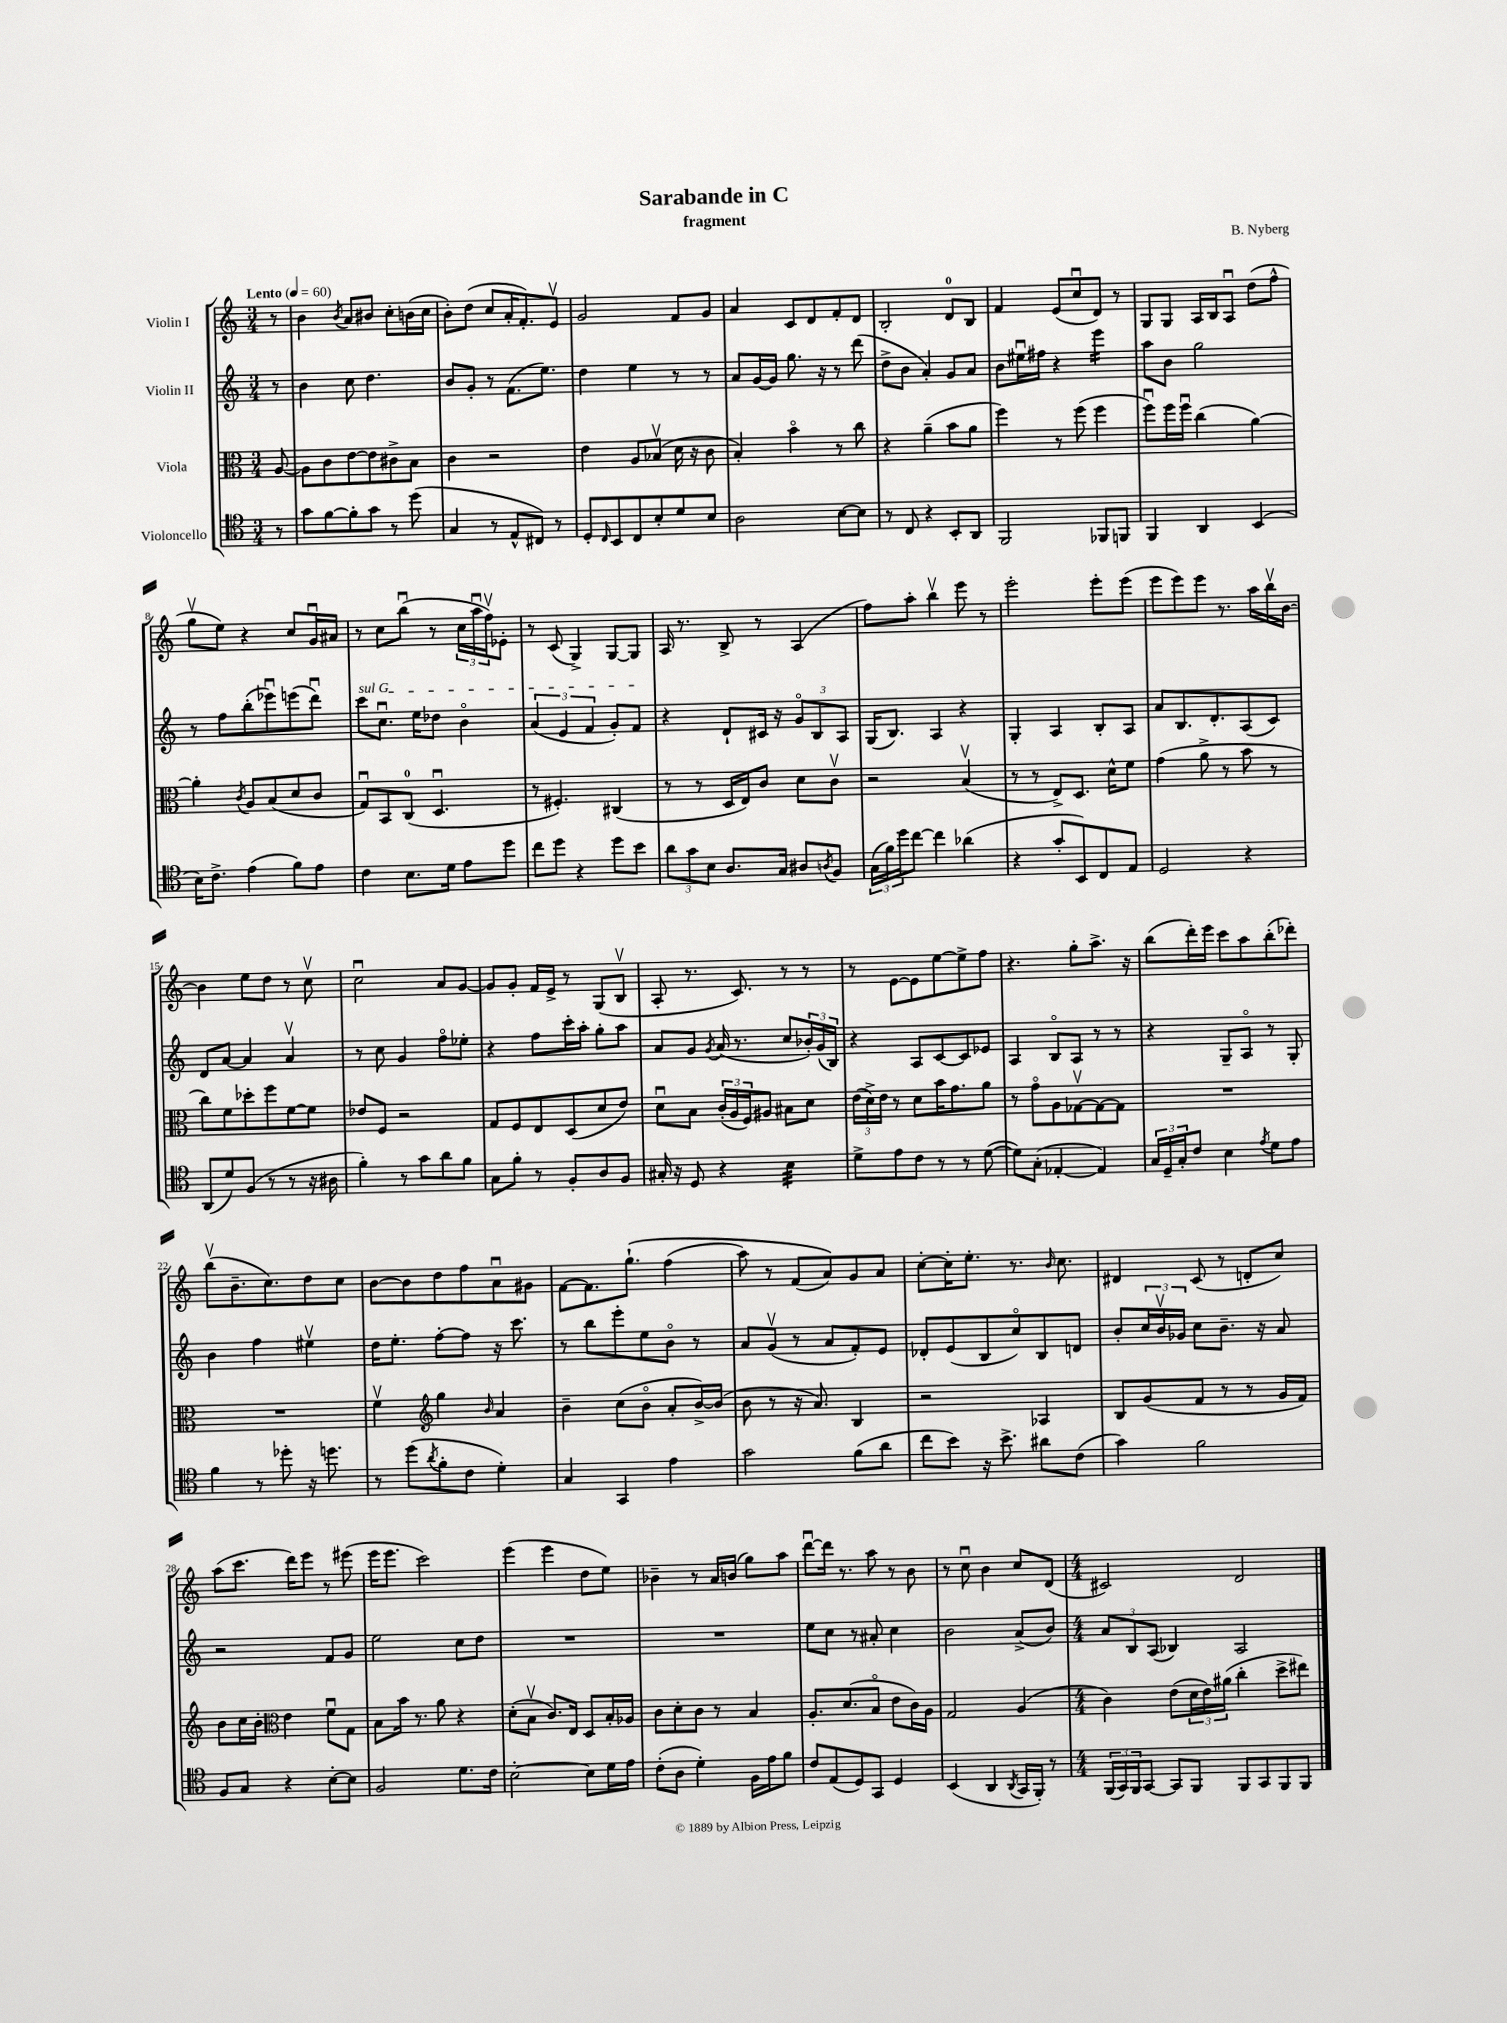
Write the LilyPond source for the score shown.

\header { title = "Sarabande in C" composer = "B. Nyberg" subtitle = "fragment" }
<<
\new StaffGroup <<
\new Staff = "s0" \with { instrumentName = "Violin I" } {
    \clef treble \key c \major \numericTimeSignature \time 3/4 \partial 8 \tempo "Lento" 4 = 60
    r8 |
    b'4 \acciaccatura { b'8 } a'8 bis'8 c''8-. b'16( c''16 |
    b'8-.) d''8( c''8 a'16-. f'8.-.) e'8\upbow |
    g'2 f'8 g'8 |
    a'4 c'8 d'8 f'8-. d'8 |
    b2-. d'8-0 b8 |
    f'4 e'8( c''8\downbow d'8) r8 |
    g8 g8 a16 b16 a8\downbow d''8( f''8-^ |
    g''8\upbow e''8) r4 c''8 g'16\downbow ais'16 |
    r8 c''8 b''8\downbow( r8 \tuplet 3/2 { c''16 a''16\downbow f''16\upbow) } ees'8-. |
    r8 c'8( g4->) g8~ g8 |
    a16 r8. b8-> r8 a4( |
    f''8) a''8-. b''4\upbow e'''8 r8 |
    e'''2-. e'''8-. e'''8( |
    e'''8 e'''8) e'''8 r8. a''16 b''16\upbow b'16~ |
    b'4 e''8 d''8 r8 c''8\upbow |
    c''2\downbow a'8 g'8~ |
    g'8 g'8-. f'16 e'16-> r8 g8( b8\upbow |
    a8-. r8. c'8.) r8 r8 |
    r8 e'8~ e'8 e''8~ e''8-> f''8 |
    r4. g''8-. a''8.-> r16 |
    b''8( d'''16-.) e'''16 c'''8 a''8 b''8-.( des'''8-.) |
    b''8\upbow( b'8.-- c''8.) d''8 c''8 |
    b'8~ b'8 d''8 f''8 a'8\downbow gis'8 |
    f'8~ f'8. g''8.-!\( f''4( |
    a''8) r8 f'8( a'8)\) g'8 a'8 |
    c''8~-. c''16-. e''8.-. r8. \grace { b'16 } c''8. |
    dis'4 c'8( r8 d'8-. c''8) |
    a''8( c'''8. d'''16) e'''8 r8 eis'''8( |
    e'''16 e'''8. c'''2) |
    e'''4( e'''4 d''8 e''8) |
    bes'4-- r8 a'16 b'16( g''8) a''8 |
    d'''8~\downbow d'''16 r8. a''8 r8 b'8 |
    r8 c''8\downbow b'4 c''8 d'8( |
    \numericTimeSignature \time 4/4 cis'2) d'2 \bar "|." |
}
\new Staff = "s1" \with { instrumentName = "Violin II" } {
    \clef treble \key c \major \numericTimeSignature \time 3/4 \partial 8
    r8 |
    b'4 c''8 d''4. |
    b'8 g'8-. r8 f'8.( e''8.) |
    d''4 e''4 r8 r8 |
    a'8 g'16~ g'16 g''8. r16 r8 d'''8( |
    d''8-> b'8 a'4-.) g'8 a'8 |
    b'8 eis''16\downbow fis''16 r4 e'''4:16 |
    a''8 b'8 g''2 |
    r8 f''8 b''8-.( ees'''8\downbow) e'''8( d'''8\downbow) |
    \once \override TextSpanner.bound-details.left.text = \markup { \italic "sul G" } c'''8\startTextSpan c''8.\downbow e''16 des''8 b'4\flageolet |
    \tuplet 3/2 { a'4( e'4 f'4 } g'8-.) f'8\stopTextSpan |
    r4 d'8-! cis'16 r16 \tuplet 3/2 { g'8\flageolet b8 a8 } |
    g16( b8.) a4 r4 |
    g4-. a4 b8-. a8 |
    a'8 b8. d'8.-. a8( c'8) |
    d'8 a'8~ a'4 a'4\upbow |
    r8 c''8 g'4 f''8\flageolet ees''8-. |
    r4 f''8 c'''16-. a''16-. g''8-. a''8 |
    a'8 g'8 \acciaccatura { g'8 } a'16( r8. c''8 \tuplet 3/2 { bes'16-.) g'16( b16) } |
    r4 a8 c'8~ c'8 ees'8 |
    a4 b8\flageolet a8 r8 r8 |
    r4 g8-- a8\flageolet r8 g8-. |
    b'4 f''4 eis''4\upbow |
    d''16 e''8.-. f''8~-. f''8 r16 c'''8. |
    r8 b''8 e'''8-. e''8 b'8\flageolet r8 |
    a'8 g'8\upbow( r8 a'8 f'8-.) e'8 |
    des'8-. e'8( b8 c''8\flageolet) b8 d'8 |
    b'8-. \tuplet 3/2 { c''16 b'16\upbow ges'16 } c''8 b'8.-- r16 a'8 |
    r2 f'8 g'8 |
    e''2 c''8 d''8 |
    R2. |
    R2. |
    e''8 c''8 r8 ais'8-. c''4 |
    b'2 a'8->( b'8) |
    \numericTimeSignature \time 4/4 \tuplet 3/2 { a'8 b8 a8( } bes4) a2 \bar "|." |
}
\new Staff = "s2" \with { instrumentName = "Viola" } {
    \clef alto \key c \major \numericTimeSignature \time 3/4 \partial 8
    a8~ |
    a8 c'8 e'8~ e'8 cis'8-> b8 |
    c'4 r2 |
    e'4 a8 bes8\upbow( d'16 r16 c'8 |
    b4-.) b'4\flageolet r8 c''8 |
    r4 a'4--( b'8 a'8 |
    f''4) r8 f''8( f''4 |
    f''8\downbow) f''16 f''16\downbow c''4( a'4~) |
    a'4-. \acciaccatura { c'8 } a8 b8( d'8 c'8 |
    g8\downbow) b,8 c8-0( d4.\downbow |
    r8 fis4.-.) cis4( |
    r8 r8 d16 e16) c'8 d'8 c'8\upbow |
    r2 b4\upbow( |
    r8 r8 e8->) d8. d'16-^ f'8 |
    g'4( a'8-> r8 b'8 r8 |
    c''8) f'8 des''8-. f''8 f'8~ f'8 |
    ees'8 f8 r2 |
    g8 f8 e8 d8( d'8 e'8) |
    d'8\downbow b8 \tuplet 3/2 { c'16-.( a16 f16) } ais8 bis8 d'8 |
    \tuplet 3/2 { e'16( d'16->) e'16 } r8 d'8 b'16 g'8. a'8 |
    r8 g'8\flageolet a8 ges8~\upbow ges8~ ges8 |
    R2. |
    R2. |
    f'4\upbow \clef treble g''4 \grace { b'16 } a'4 |
    b'4-- c''8( b'8\flageolet a'8-. b'16~->) b'16( |
    b'8 r8 r16 a'8.) b4 |
    r2 aes4 |
    b8 g'8( f'8 r8 r8 g'16 f'16) |
    b'8 c''16 b'16-. \clef alto e'4 f'8\downbow g8 |
    b8 b'16 r8. a'8 r4 |
    d'8-.( b8\upbow c'8.) e16 d8 b16-. aes16 |
    c'8 d'8-. c'8 r8 b4 |
    a8.-. d'8.( b8\flageolet e'8 c'16) a16 |
    g2 a4( |
    \numericTimeSignature \time 4/4 c'4) e'8( \tuplet 3/2 { d'16 e'16) ais'16( } c''4-. d''8-> eis''8) \bar "|." |
}
\new Staff = "s3" \with { instrumentName = "Violoncello" } {
    \clef tenor \key c \major \numericTimeSignature \time 3/4 \partial 8
    r8 |
    g'8 f'8~ f'8-. g'8 r8 d''8( |
    g4 r8 e8-^ cis8) r8 |
    d8-. \grace { c16 } b,8 c8 b8-. d'8 b8 |
    a2 b8~ b8 |
    r8 c8 r4 b,8-. a,8 |
    f,2 fes,8 f,8 |
    f,4 a,4 b,4( |
    b16) c'8.-> e'4( f'8) e'8 |
    c'4 b8. d'16 e'8 d''8 |
    c''8 d''8 r4 d''8 b'8 |
    \tuplet 3/2 { a'8 g'8 b8 } a8. g16 ais8 \acciaccatura { a8 } f8 |
    \tuplet 3/2 { g16( f'16) d''16 } c''8~ c''4 aes'4( |
    r4 g'8-. b,8) c8 e8 |
    d2 r4 |
    a,8( d'8) f8( r8 r8 r16 ais16 |
    f'4-.) r8 g'8 a'8 f'8 |
    g8 f'8-. r8 f8-. a8 f8 |
    gis16-. r16 d8 r4 b4:32 |
    d'8-> e'8 c'8 r8 r8 d'8~( |
    d'8) g8-.( ees4~-. ees4) |
    \tuplet 3/2 { g16 d16-- g16-. } c'8 b4 \acciaccatura { e'8 } d'8 e'8 |
    f'4 r8 des''8-. r16 d''8. |
    r8 d''8( \acciaccatura { a'8 } f'8-. c'8 d'4-.) |
    g4 g,4 e'4 |
    g'2 f'8( a'8 |
    c''8 b'8) r16 b'8.-> ais'8 c'8( |
    g'4) f'2 |
    f8 g8 r4 b8~-. b8 |
    f2 d'8. c'16 |
    b2~-. b8 d'16 e'16 |
    c'8-.( a8 d'4-.) f16 e'16 f'8 |
    c'8 e8( d8) g,8 d4 |
    b,4( a,4 \acciaccatura { a,8 } g,16 f,16-.) r8 |
    \numericTimeSignature \time 4/4 \tuplet 3/2 { f,16( g,16) f,16 } g,8~ g,8 f,8 f,8 g,8 f,8 f,8 \bar "|." |
}
>>
>>
